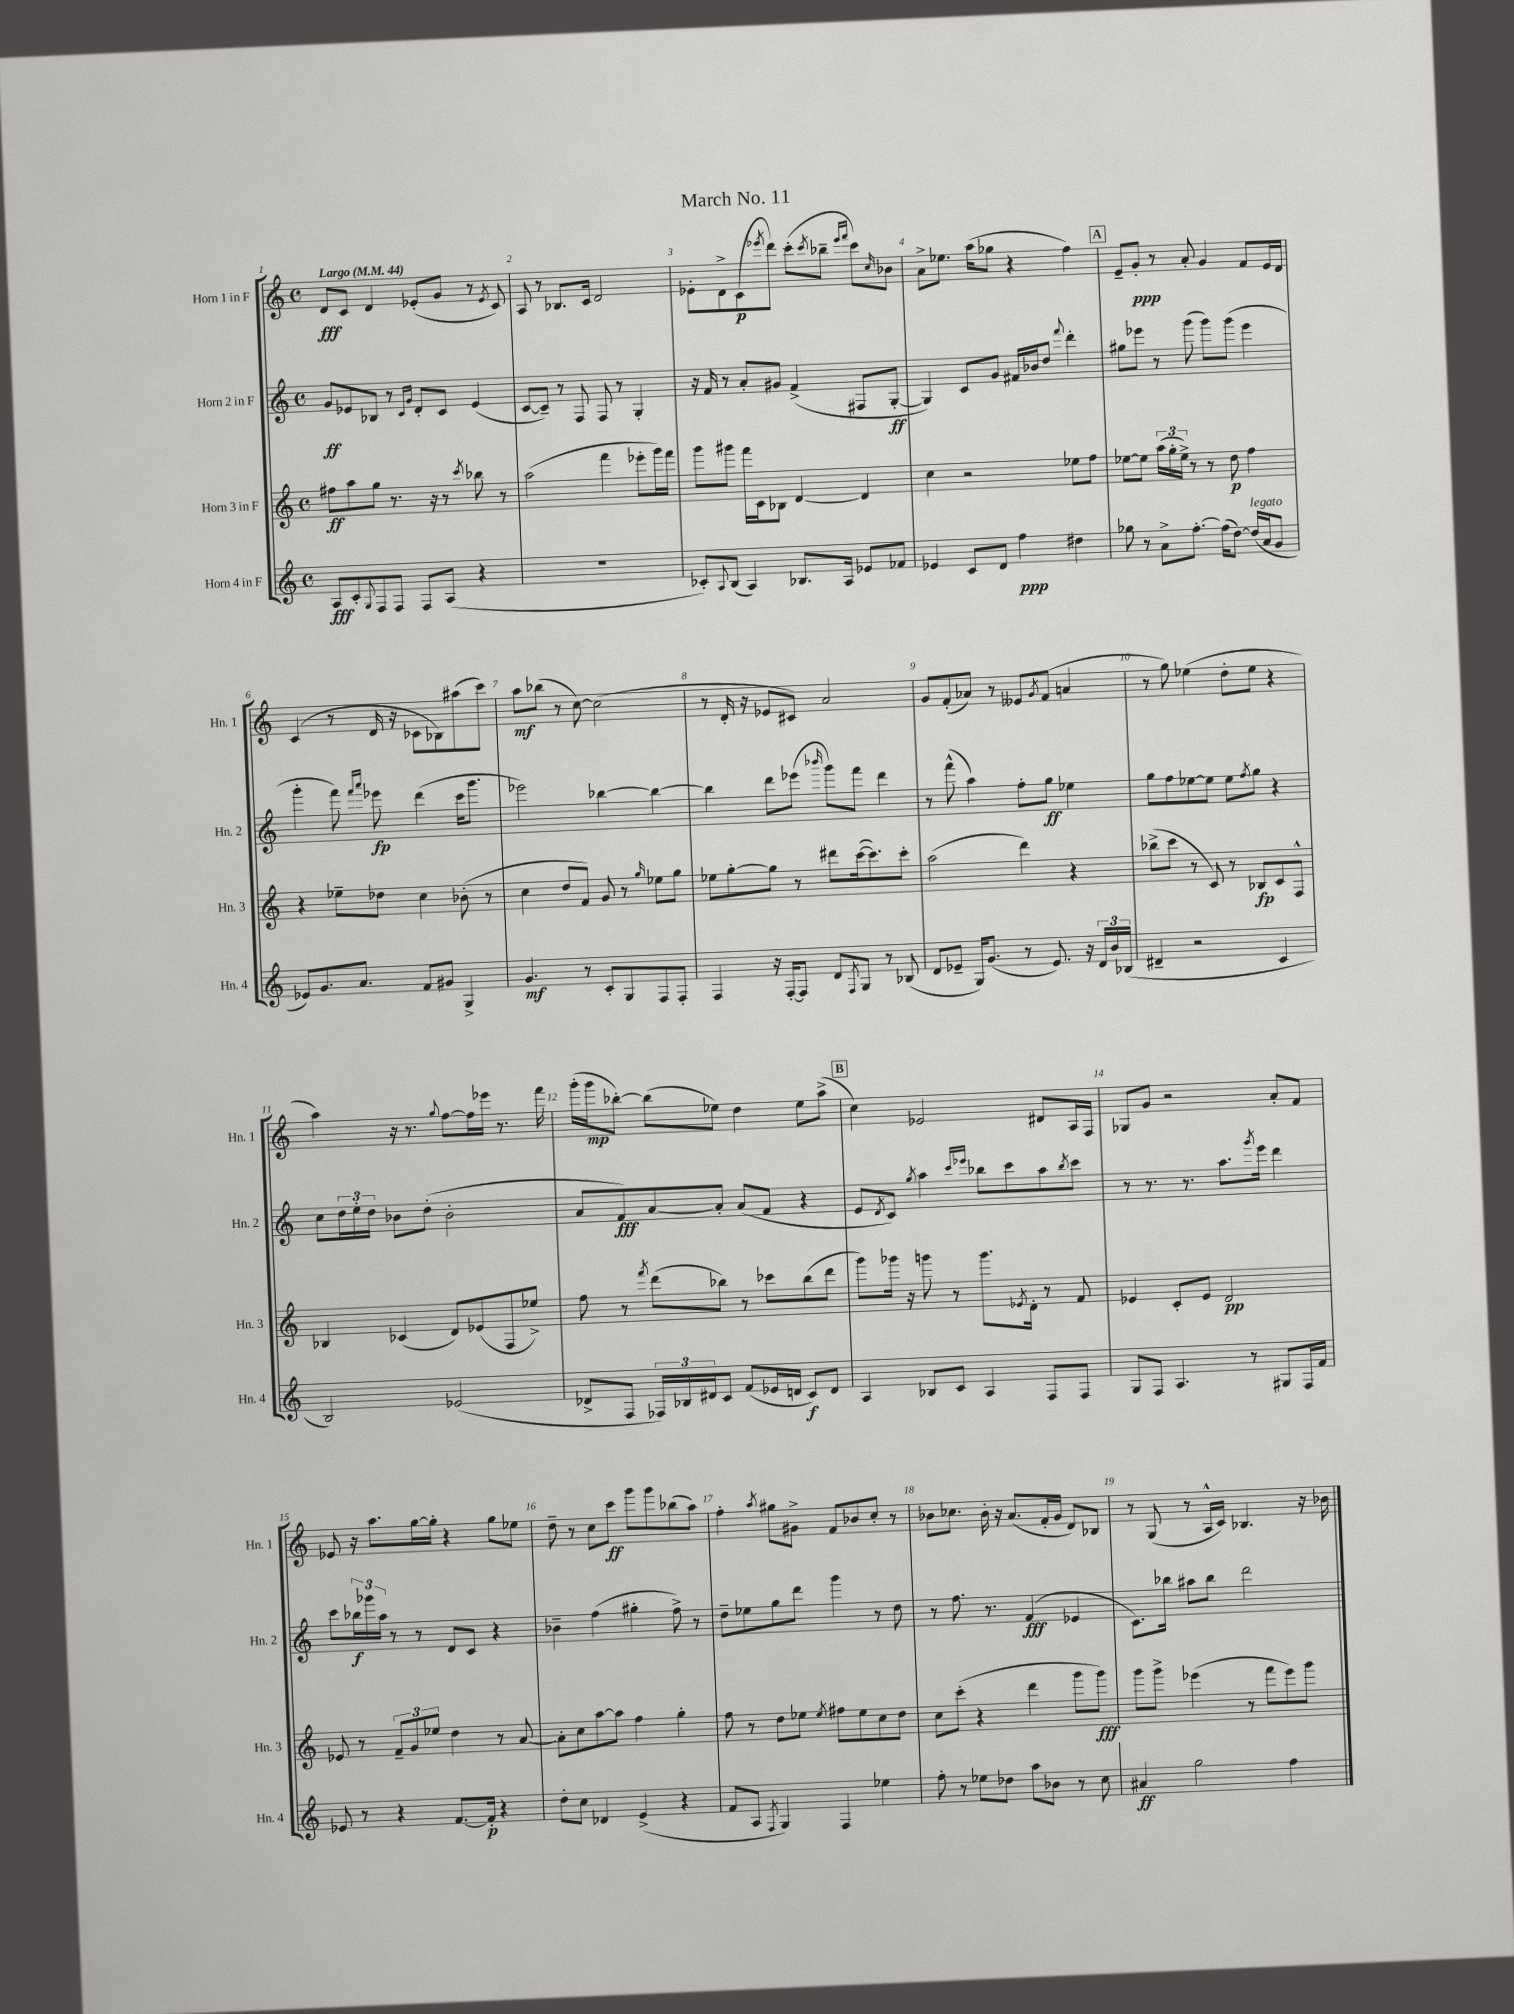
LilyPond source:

\header { title = "March No. 11" }
<<
\new StaffGroup <<
\new Staff = "s0" \with { instrumentName = "Horn 1 in F" shortInstrumentName = "Hn. 1" } {
    \clef treble \key c \major \defaultTimeSignature \time 4/4 \tempo "Largo" 4 = 44
    d'8\fff c'8 d'4 ees'8-.( g'8 r8 \acciaccatura { ees'8 } c'8) |
    a8 r8 bes8. c'16 d'2 |
    ees'8-. d'8-> c'8\p( \acciaccatura { ees'''8 } d'''8) c'''8-.( \acciaccatura { c'''8 } bes''8-- \grace { ees'''16 f'''16 } c'''8) \grace { c''16 } bes'8 |
    a'8-> ees''8. a''16( ges''8 r4 f''4) |
    \mark \markup { \box "A" } e'8-- g'8-.\ppp r8 a'8-. g'4 f'8 e'16 d'16 |
    c'4( r8 d'16 r16 ces'8 bes8) ais''8( c'''8) |
    a''8\mf bes''8( r8 c''8~) c''2( |
    r8 d'16-. r16 ees'8 cis'8) a'2 |
    g'8 f'8-.( aes'8) r8 eeses'8 \acciaccatura { g'8 } f'8( a'4 |
    r8 g''8) ees''4( d''8-. ees''8 r4 |
    a''4) r16 r8. \appoggiatura { g''8 } f''8~ f''16 ees'''16 r8. f'''16 |
    g'''16-.( g'''16\mp bes''8~-.) bes''8( ees''8) d''4 ees''8 a''8->( |
    \mark \markup { \box "B" } c''4) ees'2 dis'8 a16 f16 |
    ges8 g'8 r2 a'8-. f'8 |
    ees'8 r16 a''8. g''16~ g''16-. r4 g''8 ees''8 |
    d''8-- r8 c''8 c'''8\ff g'''8 g'''8 bes''8( a''8) |
    f''4-. \acciaccatura { a''8 } gis''8 gis'8-> f'8 bes'8 c''8-. r8 |
    bes'8 ces''8. bes'16-. r16 a'8.( f'16-. g'16 d'8) bes8 |
    r8 g8( r8 a16-^ c'16) bes4. r16 bes'16 \bar "|." |
}
\new Staff = "s1" \with { instrumentName = "Horn 2 in F" shortInstrumentName = "Hn. 2" } {
    \clef treble \key c \major \defaultTimeSignature \time 4/4
    g'8\ff ees'8 bes8 r8 \grace { c'16 g'16 } d'8-. c'8 ees'4( |
    c'8~ c'8--) r8 f8 f8 r8 g4-. |
    r16 f'16 r8 a'8-. gis'8 f'4->( fis8 g8~-.\ff |
    g4) c'8 g'8 fis'16 bes'16 d''8 \appoggiatura { f'''8 } d'''4-. |
    \mark \markup { \box "A" } gis''8 ees'''8 r8 g'''8( g'''8) g'''8( ees'''4 |
    g'''4-. f'''8) \grace { f'''16 a'''16 } ees'''8\fp d'''4( c'''16 g'''8. |
    ees'''2) bes''4~ bes''4~ |
    bes''4 d'''8 ees'''8( \grace { bes'''16 } g'''8) f'''8 d'''4 |
    r8 f'''8-^( a''4) f''8-. g''8\ff ees''4 |
    g''8 f''8 ees''8~ ees''8 ees''8 \acciaccatura { f''8 } g''8 r4 |
    c''8 \tuplet 3/2 { d''16 e''16-. d''16 } bes'8 d''8-.( bes'2-. |
    a'8 f'8\fff) a'8~ a'8-. a'8( f'8 r4 |
    \mark \markup { \box "B" } e'8 \acciaccatura { d'8 } c'8) \acciaccatura { g''8 } a''4 \grace { c'''16 ees'''16 } bes''8 c'''8 a''8 \acciaccatura { bes''8 } c'''8 |
    r8 r8. r8. a''8. \acciaccatura { g'''8 } e'''16 d'''4 |
    c'''8 \tuplet 3/2 { bes''16\f ges'''16 a''16 } r8 r8 d'8 c'8 r4 |
    bes'4-- f''4( gis''4-. f''8->) r8 |
    d''8-- ees''8 g''8 d'''8 g'''4 r8 d''8 |
    r8 f''8. r8. f'4\fff( ees'4 |
    c'8.) bes''16 ais''8 bes''8 d'''2 \bar "|." |
}
\new Staff = "s2" \with { instrumentName = "Horn 3 in F" shortInstrumentName = "Hn. 3" } {
    \clef treble \key c \major \defaultTimeSignature \time 4/4
    fis''8\ff a''8 g''8 r8. r16 r8 \acciaccatura { c'''8 } bes''8 r8 |
    a''2( f'''4 ees'''8-. g'''16) f'''16 |
    g'''8 gis'''8 f'''16 c'16 bes8 d'4~ d'4 |
    c''4 r2 ees''8 f''8 |
    \mark \markup { \box "A" } ees''8~ ees''8 \tuplet 3/2 { a''16( g''16-. ees''16->) } r8 r8 d''8\p f''4 |
    r4 ees''8-- des''8 c''4 bes'8-.( r8 |
    c''4 d''8 f'8) g'8 r8 \grace { g''16 } ees''8 g''8 |
    ees''8 g''8~-. g''8 r8 dis'''8 c'''16~( c'''8.) c'''8-. |
    a''2( d'''4) r4 |
    bes''8->( c'''8 r8 c'8) r8 bes8\fp c'8 f8-^ |
    bes4 ces'4( d'8) ees'8( f8 ees''8->) |
    f''8 r8 \acciaccatura { f'''8 } d'''8( bes''8) r8 ces'''8 bes''8( d'''8 |
    \mark \markup { \box "B" } g'''8) ges'''16 r16 g'''8 r8 g'''8. \acciaccatura { ees'8 } d'16-. r8 f'8 |
    ees'4 c'8-. ees'8 d'2\pp |
    ees'8 r8 \tuplet 3/2 { f'8-- g'8 ees''8 } d''4 r8 a'8~ |
    a'8-. c''8 a''8~ a''8 f''4 g''4-. |
    f''8 r8 d''8 ees''8 \acciaccatura { ees''8 } fis''8 ees''8 c''8 d''8 |
    c''8 c'''8-.( r4 d'''4 g'''8 g'''8\fff) |
    g'''8 g'''8-> ees'''4( r8 f'''8 ees'''8) g'''8 \bar "|." |
}
\new Staff = "s3" \with { instrumentName = "Horn 4 in F" shortInstrumentName = "Hn. 4" } {
    \clef treble \key c \major \defaultTimeSignature \time 4/4
    a8\fff c'8-. \appoggiatura { g8 } f8 f8 f8 a8( r4 |
    R1 |
    ces'8-.) \appoggiatura { a8 } b8( a4) bes8. a16 ees'8 fes'8 |
    ees'4 c'8 d'8 f''4\ppp dis''4 |
    \mark \markup { \box "A" } ges''8 r8 a'8-> f''8.~-. f''16( d''8~) d''16^\markup { \italic "legato" }( a'16 g'8 |
    ees'8) g'8. a'8. f'8 gis'8 g4-> |
    g'4.\mf r8 c'8-. g8 f8 f8-. |
    f4 r16 f16~-. f8 d'8 \acciaccatura { f8 } g8 r8 bes8( |
    d'8 ees'8-- g16) g'8.( r8 ees'8.) r16 \tuplet 3/2 { d'16 b'16 bes16( } |
    dis'4-- r2 c'4 |
    b2) ees'2( |
    des'8-> f8 \tuplet 3/2 { fes16) bes16 dis'16 } c'8 f'8( ees'16 d'16 c'8\f) d'8 |
    \mark \markup { \box "B" } a4 bes8 c'8 a4 f8 f8 |
    g8 f8 a4. r8 gis8 f16 f'16 |
    ees'8 r8 r4 f'8.~ f'16-.\p r4 |
    d''8-. c''8 des'4 e'4->( r4 |
    f'8 a8 \acciaccatura { f8 } g4) f4 ees''4 |
    f''8-. r8 ees''8 des''8 a''8 bes'8 r8 c''8 |
    ais'4\ff g''2 f''4 \bar "|." |
}
>>
>>
\layout { \context { \Score \override BarNumber.break-visibility = ##(#f #t #t) barNumberVisibility = #all-bar-numbers-visible } }
